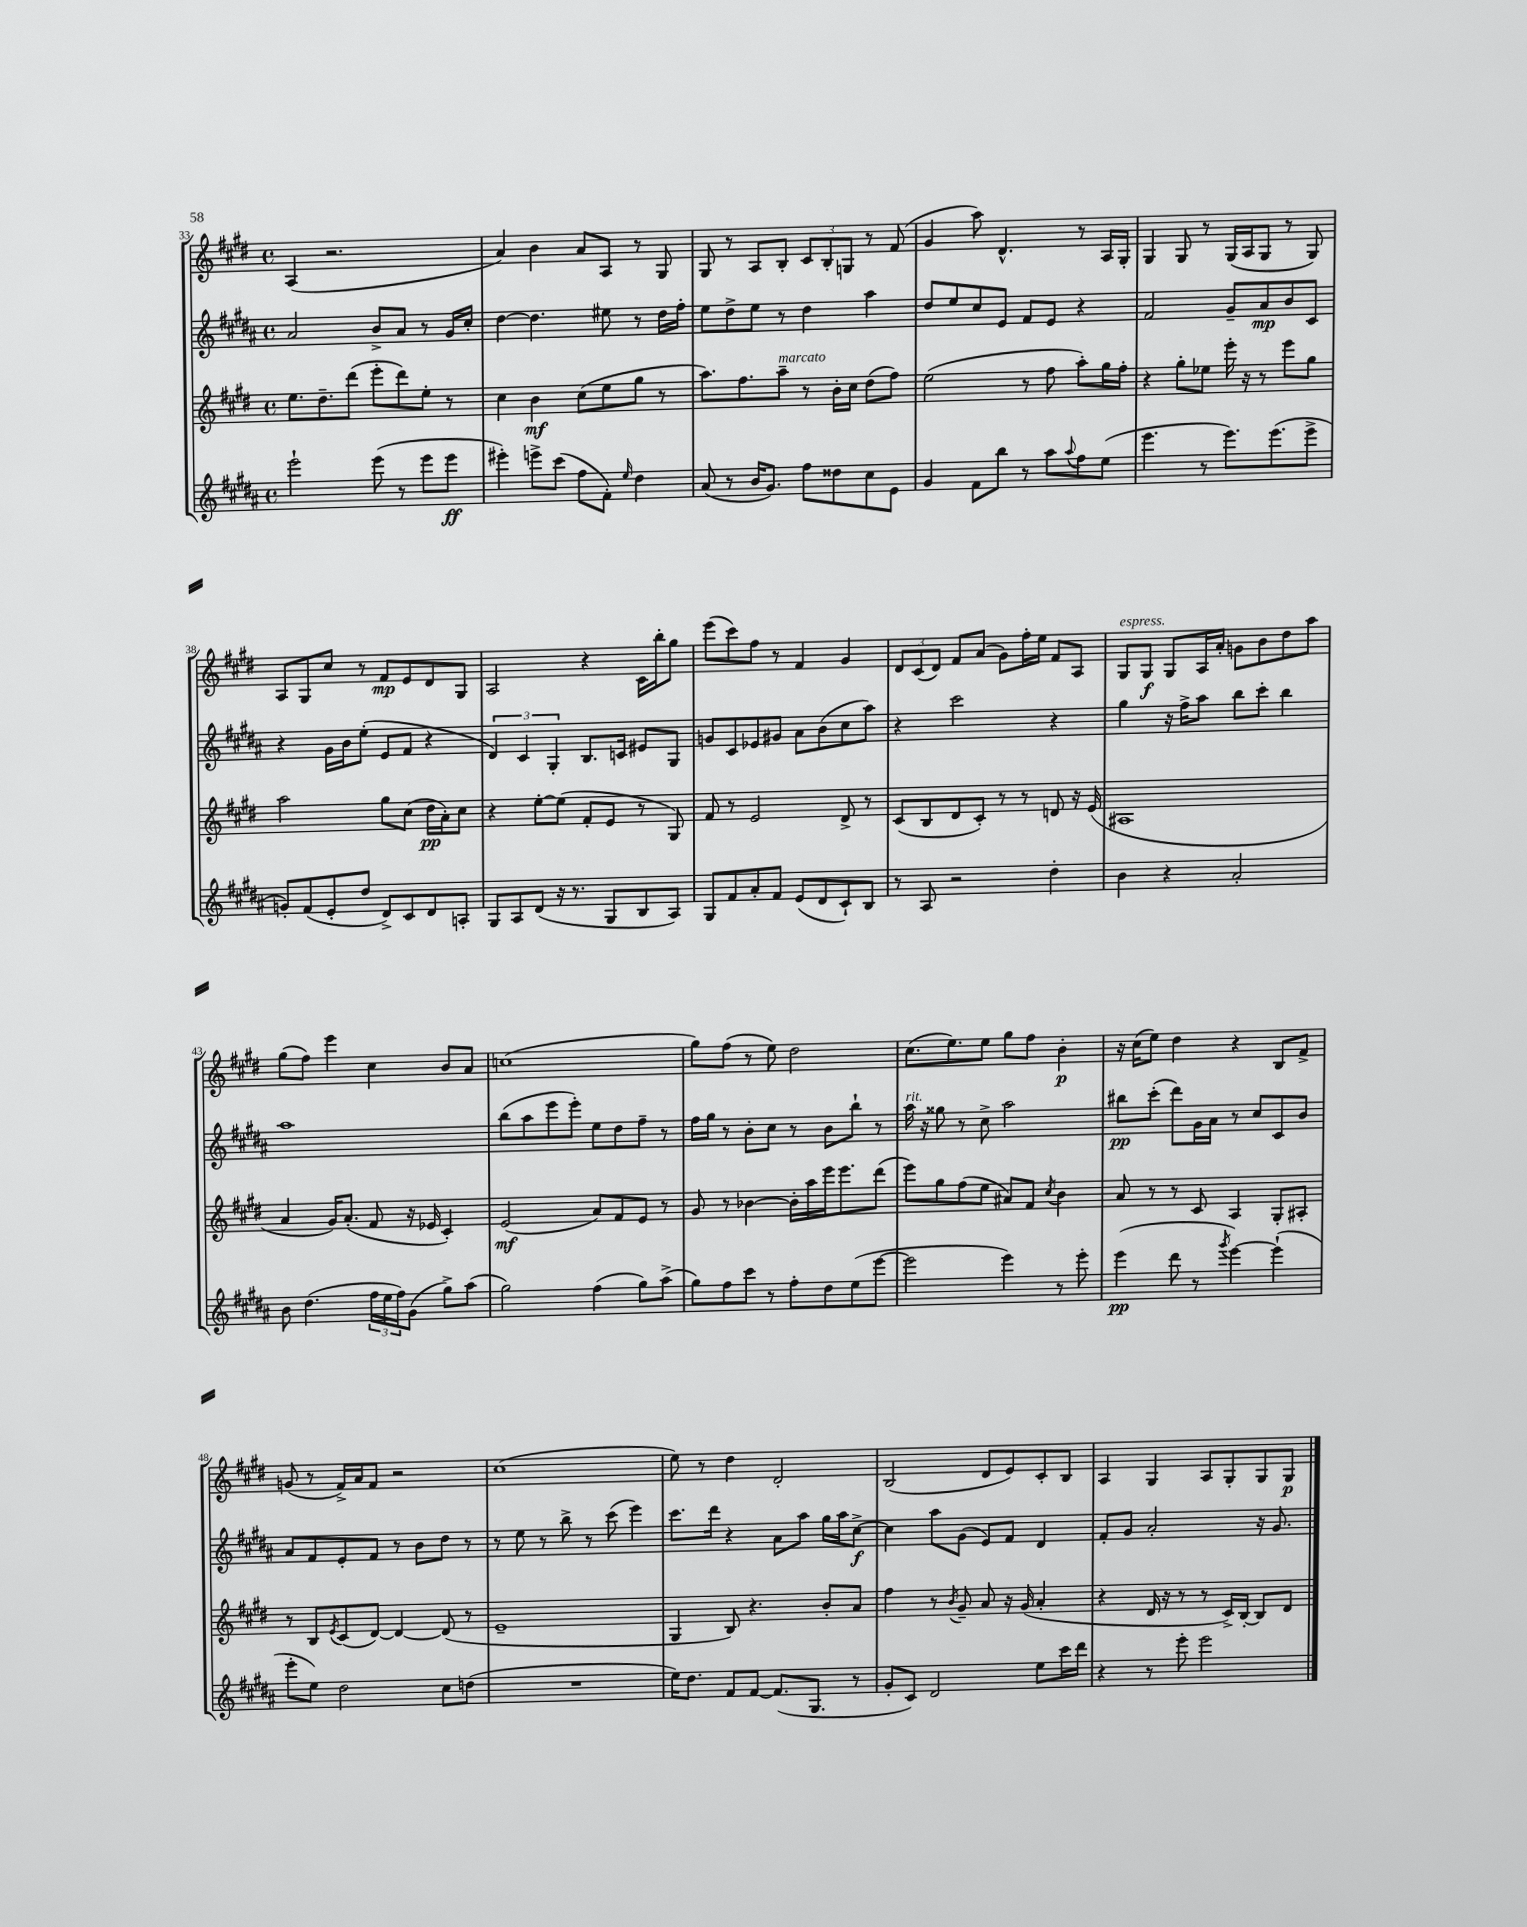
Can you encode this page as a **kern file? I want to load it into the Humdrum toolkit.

**kern	**dynam	**kern	**dynam	**kern	**dynam	**kern	**dynam
*part4	*part4	*part3	*part3	*part2	*part2	*part1	*part1
*staff4	*staff4	*staff3	*staff3	*staff2	*staff2	*staff1	*staff1
*clefG2	*	*clefG2	*	*clefG2	*	*clefG2	*
*k[f#c#g#d#a#]	*	*k[f#c#g#d#]	*	*k[f#c#g#d#a#]	*	*k[f#c#g#d#]	*
*M4/4	*	*M4/4	*	*M4/4	*	*M4/4	*
*met(c)	*	*met(c)	*	*met(c)	*	*met(c)	*
=33	=33	=33	=33	=33	=33	=33	=33
2eee`\	.	8.ee\L	.	2a#/	.	(4A/	.
.	.	8.dd#~\	.	.	.	.	.
.	.	.	.	.	.	2.r	.
.	.	(8ddd#\J	.	.	.	.	.
(8eee\	.	8eee'\L	.	8b^/L	.	.	.
8r	.	8ddd#\)	.	8a#/J	.	.	.
8eee\L	.	8ee'\J	.	8r	.	.	.
8eee\J	ff	8r	.	16g#/LL	.	.	.
.	.	.	.	16cc#'/JJ	.	.	.
=34	=34	=34	=34	=34	=34	=34	=34
4eee#X'\)	.	4cc#\	.	[4dd#\	.	4a/)	.
8eeen^\L	.	4b\	mf	4.dd#\]	.	4b\	.
(8ccc#\J	.	.	.	.	.	.	.
8ff#\L	.	(8cc#\L	.	.	.	8a/L	.
8f#'\J)	.	8ee\	.	8ee#X\	.	8A/J	.
16qqee/	.	.	.	.	.	.	.
4dd#\	.	8gg#\J	.	8r	.	8r	.
.	.	8r	.	16dd#\LL	.	8G#/	.
.	.	.	.	16ff#'\JJ	.	.	.
=35	=35	=35	=35	=35	=35	=35	=35
(8a#/	.	8.aa\L)	.	8ee\L	.	8G#/	.
8r	.	.	.	8dd#^\	.	8r	.
.	.	8.ff#\	.	.	.	.	.
16b/KL	.	.	.	8ee\J	.	8A/L	.
8.g#/J)	.	.	.	.	.	.	.
!	!	!LO:TX:a:i:t=marcato	!	!	!	!	!
.	.	8aa~\J	.	8r	.	8B'/J	.
8ff#\L	.	8r	.	4dd#\	.	12c#/L	.
.	.	.	.	.	.	12B'/	.
8dd##X\	.	16b'\LL	.	.	.	.	.
.	.	.	.	.	.	12Gn/J	.
.	.	16cc#\JJ	.	.	.	.	.
8cc#\	.	(8dd#\L	.	4aa#\	.	8r	.
8e\J	.	8ff#\J)	.	.	.	(8f#/	.
=36	=36	=36	=36	=36	=36	=36	=36
4g#/	.	(2ee\	.	8dd#/L	.	4g#/	.
.	.	.	.	8ee/	.	.	.
8f#\L	.	.	.	8cc#/	.	8aa\)	.
8bb\J	.	.	.	8e/J	.	4.d#^^/	.
8r	.	8r	.	8f#/L	.	.	.
8aa#\L	.	8ff#\	.	8e/J	.	.	.
8qqaa#/	.	.	.	.	.	.	.
8ff#\	.	8aa'\L)	.	4r	.	8r	.
(8ee\J	.	16gg#\L	.	.	.	16A/LL	.
.	.	16ff#'\JJ	.	.	.	16G#'/JJ	.
=37	=37	=37	=37	=37	=37	=37	=37
4.eee\	.	4r	.	2f#/	.	4G#/	.
.	.	8gg#'\L	.	.	.	8G#/	.
8r	.	8ee-X\J	.	.	.	8r	.
8.eee\L)	.	16eee'\	.	8g#~/L	.	(16G#/LL	.
.	.	16r	.	.	.	16A/J	.
.	.	8r	.	8a#/	mp	8G#/J	.
(8.eee\	.	.	.	.	.	.	.
.	.	8eee\L	.	8b/	.	8r	.
8eee^\J	.	8gg#\J	.	8c#/J	.	8G#/)	.
!!LO:LB:g=z
=38	=38	=38	=38	=38	=38	=38	=38
8gn'/L)	.	2aa\	.	4r	.	8A/L	.
(8f#/	.	.	.	.	.	8G#/	.
8e'/	.	.	.	16g#\LL	.	8cc#/J	.
.	.	.	.	16b\J	.	.	.
8dd#/J	.	.	.	(8ee'\J	.	8r	.
8d#^/L)	.	8gg#\L	.	8e/L	.	8f#/L	mp
8c#/	.	(8cc#\J	.	8f#/J	.	8e/	.
8d#/	.	16dd#\LL	pp	4r	.	8d#/	.
.	.	16a'\J)	.	.	.	.	.
8An'/J	.	8cc#\J	.	.	.	8G#/J	.
=39	=39	=39	=39	=39	=39	=39	=39
8G#/L	.	4r	.	6d#/)	.	2A/	.
8A#/	.	.	.	.	.	.	.
.	.	.	.	6c#/	.	.	.
(8d#/J	.	[8ee'\L	.	.	.	.	.
.	.	.	.	6G#'/	.	.	.
16r	.	(8ee\J]	.	.	.	.	.
8.r	.	.	.	.	.	.	.
.	.	8f#'/L	.	8.B/L	.	4r	.
8G#/L	.	8e/J	.	.	.	.	.
.	.	.	.	16cn/Jk	.	.	.
8B/	.	8r	.	8e#X/L	.	16c#\LL	.
.	.	.	.	.	.	16bb'\J	.
8A#/J)	.	8G#/)	.	8G#/J	.	8gg#\J	.
=40	=40	=40	=40	=40	=40	=40	=40
8G#/L	.	8f#/	.	8gn/L	.	(8eee\L	.
8f#/	.	8r	.	8c#/	.	8ccc#\)	.
8a#'/	.	2e/	.	8e-X/	.	8ff#\J	.
8f#/J	.	.	.	8g#X/J	.	8r	.
(8e/L	.	.	.	8a#\L	.	4f#/	.
8d#/	.	.	.	(8b\	.	.	.
8c#`/)	.	8d#^/	.	8cc#\	.	4g#/	.
8B/J	.	8r	.	8aa#\J)	.	.	.
=41	=41	=41	=41	=41	=41	=41	=41
8r	.	(8c#/L	.	4r	.	12d#/L	.
.	.	.	.	.	.	(12c#/	.
8A#/	.	8B/	.	.	.	.	.
.	.	.	.	.	.	12d#/J)	.
2r	.	8d#/	.	2ccc#\	.	8f#/L	.
.	.	8c#'/J)	.	.	.	(8a/J	.
.	.	8r	.	.	.	8g#\L)	.
.	.	8r	.	.	.	16ff#'\L	.
.	.	.	.	.	.	16ee\JJ	.
4dd#'\	.	8dn/	.	4r	.	8f#/L	.
.	.	16r	.	.	.	8A/J	.
.	.	(16e/	.	.	.	.	.
=42	=42	=42	=42	=42	=42	=42	=42
!	!	!	!	!	!	!LO:TX:a:i:t=espress.	!
4b\	.	1A#X	.	4gg#\	.	8G#/L	.
.	.	.	.	.	.	8G#/J	f
4r	.	.	.	16r	.	8G#/L	.
.	.	.	.	16ff#^\KL	.	.	.
.	.	.	.	8aa#\J	.	16A/L	.
.	.	.	.	.	.	16a'/JJ	.
2a#'/	.	.	.	8bb\L	.	8gn\L	.
.	.	.	.	8ccc#'\J	.	8b\	.
.	.	.	.	4bb\	.	8dd#\	.
.	.	.	.	.	.	8aa\J	.
!!LO:LB:g=z
=43	=43	=43	=43	=43	=43	=43	=43
8b\	.	4a/	.	1aa#	.	(8gg#\L	.
(4.dd#\	.	.	.	.	.	8ff#\J)	.
.	.	16g#/KL)	.	.	.	4eee\	.
.	.	(8.a'/J	.	.	.	.	.
24ff#\LL	.	8f#/	.	.	.	4cc#\	.
24ee\	.	.	.	.	.	.	.
24ff#\J)	.	.	.	.	.	.	.
(8g#\J	.	16r	.	.	.	.	.
.	.	16e-X/	.	.	.	.	.
8gg#^\L)	.	4c#'/)	.	.	.	8b/L	.
(8aa#\J	.	.	.	.	.	8a/J	.
=44	=44	=44	=44	=44	=44	=44	=44
2gg#\)	.	(2e/	mf	(8bb\L	.	(1ccn	.
.	.	.	.	8aa#\	.	.	.
.	.	.	.	8eee\	.	.	.
.	.	.	.	8eee'\J)	.	.	.
(4ff#\	.	8a/L)	.	8ee\L	.	.	.
.	.	8f#/	.	8dd#\	.	.	.
8gg#\L)	.	8e/J	.	8ff#~\J	.	.	.
(8aa#^\J	.	8r	.	8r	.	.	.
=45	=45	=45	=45	=45	=45	=45	=45
8gg#\L)	.	8g#/	.	16ff#\LL	.	8gg#\L)	.
.	.	.	.	16gg#\JJ	.	.	.
8ff#\	.	8r	.	8r	.	(8ff#\J	.
8ccc#\J	.	[4b-X\	.	8b'\L	.	8r	.
8r	.	.	.	8cc#\J	.	8ee\)	.
8ff#'\L	.	16b-'\LL]	.	8r	.	2dd#\	.
.	.	16aa\	.	.	.	.	.
8dd#\	.	16eee\J	.	8b\L	.	.	.
.	.	8.eee\	.	.	.	.	.
(8ee\	.	.	.	8bb`\J	.	.	.
[8eee\J	.	(8ddd#\J	.	8r	.	.	.
=46	=46	=46	=46	=46	=46	=46	=46
!	!	!	!	!LO:TX:a:i:t=rit.	!	!	!
2eee\]	.	8eee\L)	.	16aa#\	.	(8.cc#\L	.
.	.	.	.	16r	.	.	.
.	.	8gg#\	.	8gg##X\	.	.	.
.	.	.	.	.	.	8.ee\)	.
.	.	(8ff#\	.	8r	.	.	.
.	.	8ee\J	.	8cc#^\	.	8ee\J	.
4eee\)	.	8a#X/L)	.	2aa#\	.	8gg#\L	.
.	.	8f#/J	.	.	.	8ff#\J	.
.	.	8qcc#/	.	.	.	.	.
8r	.	4b\	.	.	.	4b'\	p
8eee'\	.	.	.	.	.	.	.
=47	=47	=47	=47	=47	=47	=47	=47
(4eee\	pp	8a/	.	8bb#X\L	pp	16r	.
.	.	.	.	.	.	(16cc#\KL	.
.	.	8r	.	(8ccc#'\J	.	8ee\J)	.
8ddd#\	.	8r	.	8ddd#\L)	.	4dd#\	.
8r	.	8c#/	.	16g#\L	.	.	.
.	.	.	.	16a#\JJ	.	.	.
8qggg#/	.	.	.	.	.	.	.
[4eee\)	.	4A/	.	8r	.	4r	.
.	.	.	.	8cc#/L	.	.	.
(4eee`\]	.	8G#'/L	.	8c#/	.	8B/L	.
.	.	8A#X'/J	.	8b/J	.	8f#^/J	.
!!LO:LB:g=z
=48	=48	=48	=48	=48	=48	=48	=48
8eee'\L	.	8r	.	8a#/L	.	(8gn/	.
8ee\J)	.	8B/L	.	8f#/	.	8r	.
.	.	8qe/	.	.	.	.	.
2dd#\	.	(8c#/	.	8e'/	.	16f#^/LL)	.
.	.	.	.	.	.	16a/J	.
.	.	[8d#/J)	.	8f#/J	.	8f#/J	.
.	.	4d#/_	.	8r	.	2r	.
.	.	.	.	8b\L	.	.	.
8cc#\L	.	(8d#/]	.	8dd#\J	.	.	.
(8ddn\J	.	8r	.	8r	.	.	.
=49	=49	=49	=49	=49	=49	=49	=49
1r	.	1e~	.	8r	.	(1cc#	.
.	.	.	.	8ee\	.	.	.
.	.	.	.	8r	.	.	.
.	.	.	.	8bb^\	.	.	.
.	.	.	.	8r	.	.	.
.	.	.	.	(8ccc#\	.	.	.
.	.	.	.	4eee\)	.	.	.
=50	=50	=50	=50	=50	=50	=50	=50
16ee\KL)	.	4G#/	.	8.ccc#\L	.	8ee\)	.
8.dd#\J	.	.	.	.	.	.	.
.	.	.	.	.	.	8r	.
.	.	.	.	16ddd#\Jk	.	.	.
8f#/L	.	8B/)	.	4r	.	4dd#\	.
[8f#/J	.	4.r	.	.	.	.	.
(8.f#/L]	.	.	.	8a#\L	.	2d#'/	.
.	.	.	.	8aa#\J	.	.	.
8.G#/J	.	.	.	.	.	.	.
.	.	8b'/L	.	16gg#\LL	.	.	.
.	.	.	.	16aa#\J	.	.	.
8r	.	8a/J	.	[8cc#^\J	f	.	.
=51	=51	=51	=51	=51	=51	=51	=51
8g#'/L	.	4ff#\	.	4cc#\]	.	(2B/	.
8c#/J)	.	.	.	.	.	.	.
2d#/	.	8r	.	8aa#\L	.	.	.
.	.	8qb/	.	.	.	.	.
.	.	8g#~/	.	(8g#\J	.	.	.
.	.	8a/	.	8e/L)	.	8d#/L	.
.	.	16r	.	8f#/J	.	8e/)	.
.	.	(16g#/	.	.	.	.	.
8ee\L	.	4a'/	.	4d#/	.	8c#'/	.
16ccc#\L	.	.	.	.	.	8B/J	.
16ddd#\JJ	.	.	.	.	.	.	.
=52	=52	=52	=52	=52	=52	=52	=52
4r	.	4r	.	8f#'/L	.	4A/	.
.	.	.	.	8g#/J	.	.	.
8r	.	16d#/	.	2a#'/	.	4G#/	.
.	.	16r	.	.	.	.	.
8eee'\	.	8r	.	.	.	.	.
2eee\	.	8r	.	.	.	8A/L	.
.	.	16c#^/LL)	.	.	.	8G#'/	.
.	.	[16B'/JJ	.	.	.	.	.
.	.	8B/L]	.	16r	.	8G#/	.
.	.	.	.	8.g#/	.	.	.
.	.	8d#/J	.	.	.	8G#/J	p
==	==	==	==	==	==	==	==
*-	*-	*-	*-	*-	*-	*-	*-
